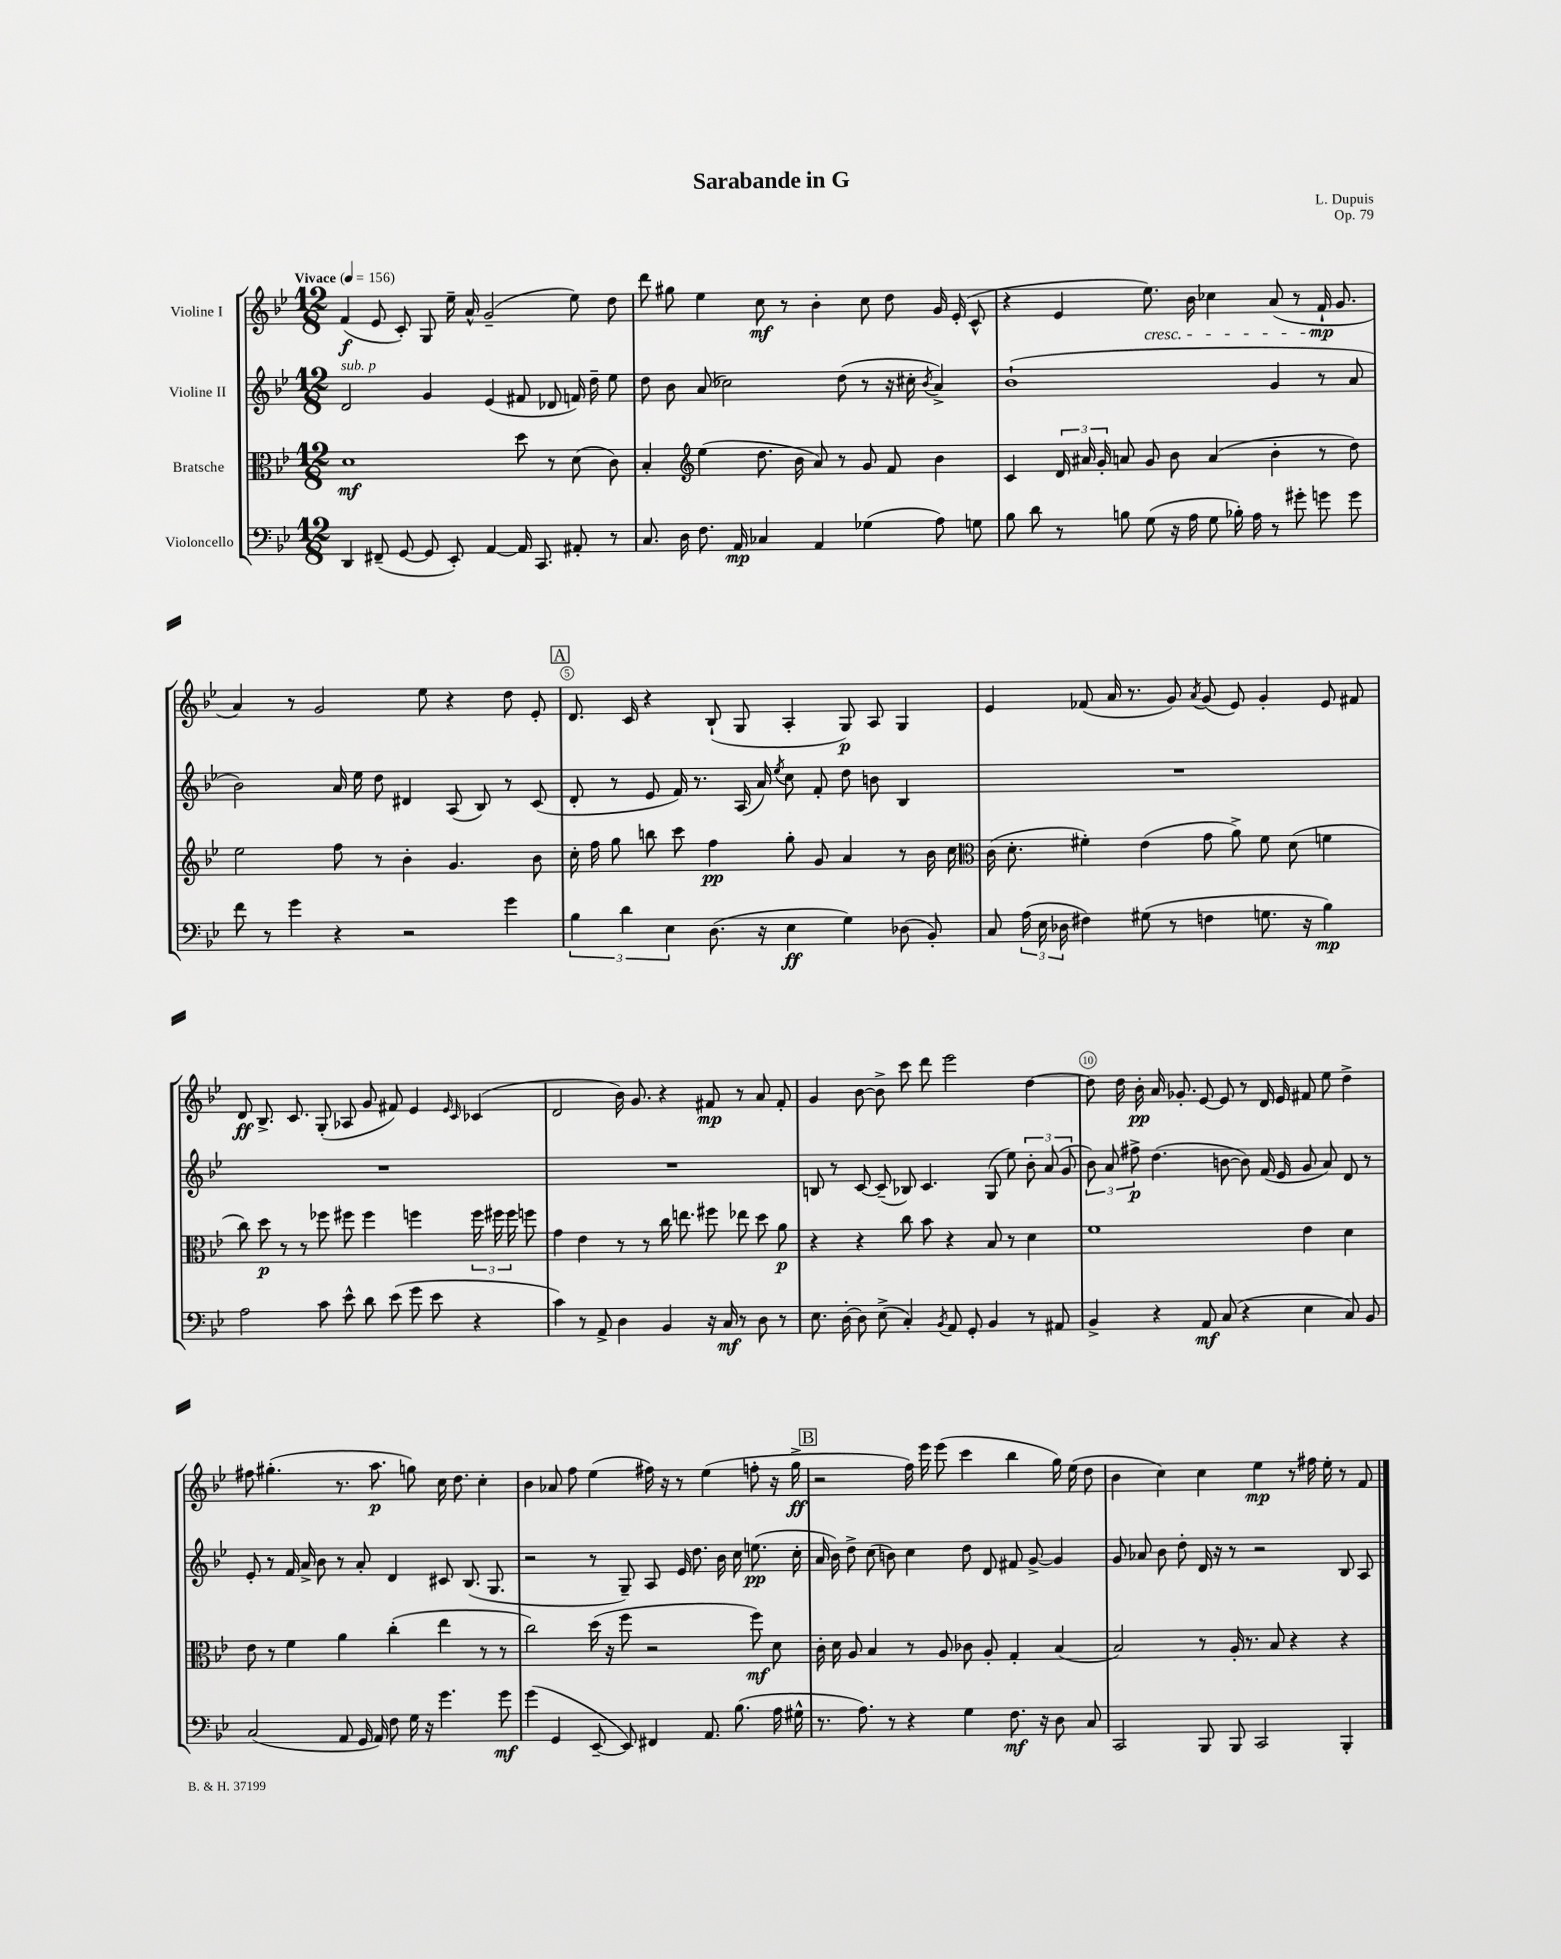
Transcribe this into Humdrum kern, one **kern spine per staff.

**kern	**kern	**kern	**kern
*staff4	*staff3	*staff2	*staff1
*clefF4	*clefC3	*clefG2	*clefG2
*k[b-e-]	*k[b-e-]	*k[b-e-]	*k[b-e-]
*M12/8	*M12/8	*M12/8	*M12/8
*MM156	*MM156	*MM156	*MM156
4DD	1d	2d	(4f
(8FF#~	.	.	8e-
[8GG	.	.	8c')
8GG]	.	4g	8G
8EE-')	.	.	16ee-~
.	.	.	16a^^
[4AA	.	(4e-	(2g~
16AA]	8dd	8f#	.
8.CC	.	.	.
.	8r	8d-	.
8AA#'	(8d	16f)	8ee-)
.	.	16dd~	.
8r	8c)	8ee-	8dd
=	=	=	=
8.C	4B-'	8dd	8ddd
.	.	8b-	8gg#
16D	.	.	.
*	*clefG2	*	*
8.F	(4ee-	(8a	4ee-
.	.	2cc-)	.
16AA	.	.	.
4C-	8.dd	.	8cc
.	.	.	8r
.	16b-	.	.
4AA	8a)	.	4b-'
.	8r	(8dd	.
(4G-	8g	8r	8cc
.	8f	16r	8dd
.	.	16cc#'	.
.	.	8qb-	.
8A)	4b-	4a^)	16g
.	.	.	(16e-'
8G	.	.	8c^^
=	=	=	=
8B-	4c	(1b-`	4r
8d	.	.	.
8r	24d	.	4e-
.	24a#	.	.
.	24g'	.	.
8B	8a	.	.
(8G	8g	.	8.ee-)
16r	8b-	.	.
16A	.	.	16b-
8G	(4a	.	4cc-
16B-')	.	.	.
16A	.	.	.
8r	4b-'	4g	(8a
8g#'	.	.	8r
8g	8r	8r	16f`
.	.	.	8.g
8g	8dd)	8a	.
=	=	=	=
8f	2ee-	2b-)	4a)
8r	.	.	.
4g	.	.	8r
.	.	.	2g
4r	8ff	16a	.
.	.	16ee-	.
.	8r	8dd	.
2r	4b-'	4d#	.
.	.	.	8ee-
.	4.g	(8A	4r
.	.	8B-)	.
4g	.	8r	8dd
.	8b-	(8c	8e-'
=	=	=	=
6B-	16cc'	8d'	8.d
.	16ff	.	.
.	8gg	8r	.
6d	.	.	.
.	.	.	16c
.	8bb	8e-	4r
6E-	.	.	.
.	8ccc	16f)	.
.	.	8.r	.
(8.D	4ff	.	(8B-`
.	.	(16A	8G
16r	.	16a)	.
.	.	8qee-	.
4E-	8gg'	8cc	4A'
.	8g	8f'	.
4G)	4a	8dd	8G)
.	.	8b	8A
(8D-	8r	4B-	4G
8BB-')	16b-	.	.
.	16cc	.	.
=	=	=	=
*	*clefC3	*	*
8C	(16c	1.r	4e-
.	8.d'	.	.
(24A	.	.	.
24E-	.	.	.
24D-	.	.	.
4F#)	4f#')	.	(8f-
.	.	.	16a
.	.	.	8.r
(8G#	(4e-	.	.
8r	.	.	8g)
.	.	.	8qa
4F	8g	.	(8g
.	8a^)	.	8e-)
8.G	8f#	.	4g'
.	(8d	.	.
16r	.	.	.
4B-)	4f	.	8e-
.	.	.	8f#
=	=	=	=
2A	8cc)	1.r	8d
.	8dd	.	8.B-^
.	8r	.	.
.	.	.	8.c
.	8r	.	.
8c	8ff-	.	(8G'
8e-^^	8ff#	.	8A-
8d	4ff#	.	8g
(8e-	.	.	8f#)
8g	4ff	.	4e-
8e-	.	.	.
.	.	.	16qqe-
.	.	.	16qqc
4r	24ff	.	(4c-
.	24ff#	.	.
.	24ff#	.	.
.	8ff	.	.
=	=	=	=
4c)	4g	1.r	2d
8r	4e-	.	.
8AA^	.	.	.
4D	8r	.	16b-)
.	.	.	8.g
.	8r	.	.
4BB-	16cc	.	4r
.	8.ee	.	.
16r	8ff#	.	8f#
16C	.	.	.
8r	8ee-	.	8r
8D	8dd	.	8a
8r	8a	.	8f#'
=	=	=	=
8.E-	4r	8B	4g
.	.	8r	.
[16D'	.	.	.
8D]	4r	[8c	[8b-
(8E-^	.	(8c~]	8b-^]
4C')	8cc	8B-)	8ccc
.	8b-	4.c	8ddd
8qBB-	.	.	.
8AA	4r	.	2eee-
8GG'	.	.	.
4BB-	8B-	(8G	.
.	8r	8ee-)	.
8r	4d	12b-'	[4dd
.	.	(12a	.
8AA#	.	.	.
.	.	12g	.
=	=	=	=
4BB-^	1f	12b-)	8dd]
.	.	12a	.
.	.	.	16dd
.	.	12ff#^	.
.	.	.	16b-'
4r	.	(4.dd	16a
.	.	.	8.g-'
8AA	.	.	[8e-
(8C	.	[8b	8e-]
4r	.	8b])	8r
.	.	(16f	16d
.	.	16e-	16e-
4E-	4e-	8g	8f#
.	.	8a)	8ee-
8C)	4d	8d	4dd^
8BB-	.	8r	.
=	=	=	=
(2C	8e-	8e-'	8ff#
.	8r	8r	(4.gg#'
.	4f	16f	.
.	.	16a^	.
.	.	8b-	.
8AA	4a	8r	8.r
16GG	.	8a'	.
16AA)	.	.	8.aa
8F	(4cc'	4d	.
16G	.	.	8gg)
16r	.	.	.
4.g	4ee-	8c#	16cc
.	.	.	8.dd
.	.	(8.B-	.
.	8r	.	4cc'
.	.	8.G	.
8g	8r	.	.
=	=	=	=
(4g	2cc)	2r	4b-
4GG	.	.	8a-
.	.	.	8ff
[8EE-~	(16dd	8r	(4ee-
.	16r	.	.
8EE-])	8ff	8G~)	.
4FF#	2r	8A	16ff#)
.	.	.	16r
.	.	16e-	8r
.	.	8.dd	.
8.AA	.	.	(4ee-
.	.	16b-	.
(8.B-	.	16cc	.
.	8ff)	(8.ee	8ff'
16A	8d	.	16r
16G#^^	.	16cc'	16gg^
=	=	=	=
8.r	16c'	16a	2r
.	16d	16b-)	.
.	8A	8dd^	.
8.A)	.	.	.
.	4B-	(8cc	.
8r	.	8b)	.
4r	8r	4cc	16ff)
.	.	.	16eee-
.	8A	.	(8eee-
4G	8c-	8dd	4ccc
.	8A'	8d	.
8.F	4G'	8f#	4bb-
.	.	[8g^	.
16r	.	.	.
8D	(4B-	4g]	16gg)
.	.	.	(16ee-
8C	.	.	8dd
=	=	=	=
2CC	2B-)	8g	4b-
.	.	8a-	.
.	.	8b-	4cc)
.	.	8dd'	.
8BBB-	8r	16d	4cc
.	.	16r	.
8BBB-	16A'	8r	.
.	8.r	.	.
2CC	.	2r	4ee-
.	8B-	.	.
.	4r	.	8r
.	.	.	16ff#
.	.	.	16ee-'
4BBB-'	4r	8B-	8r
.	.	8A	8f
==	==	==	==
*-	*-	*-	*-
